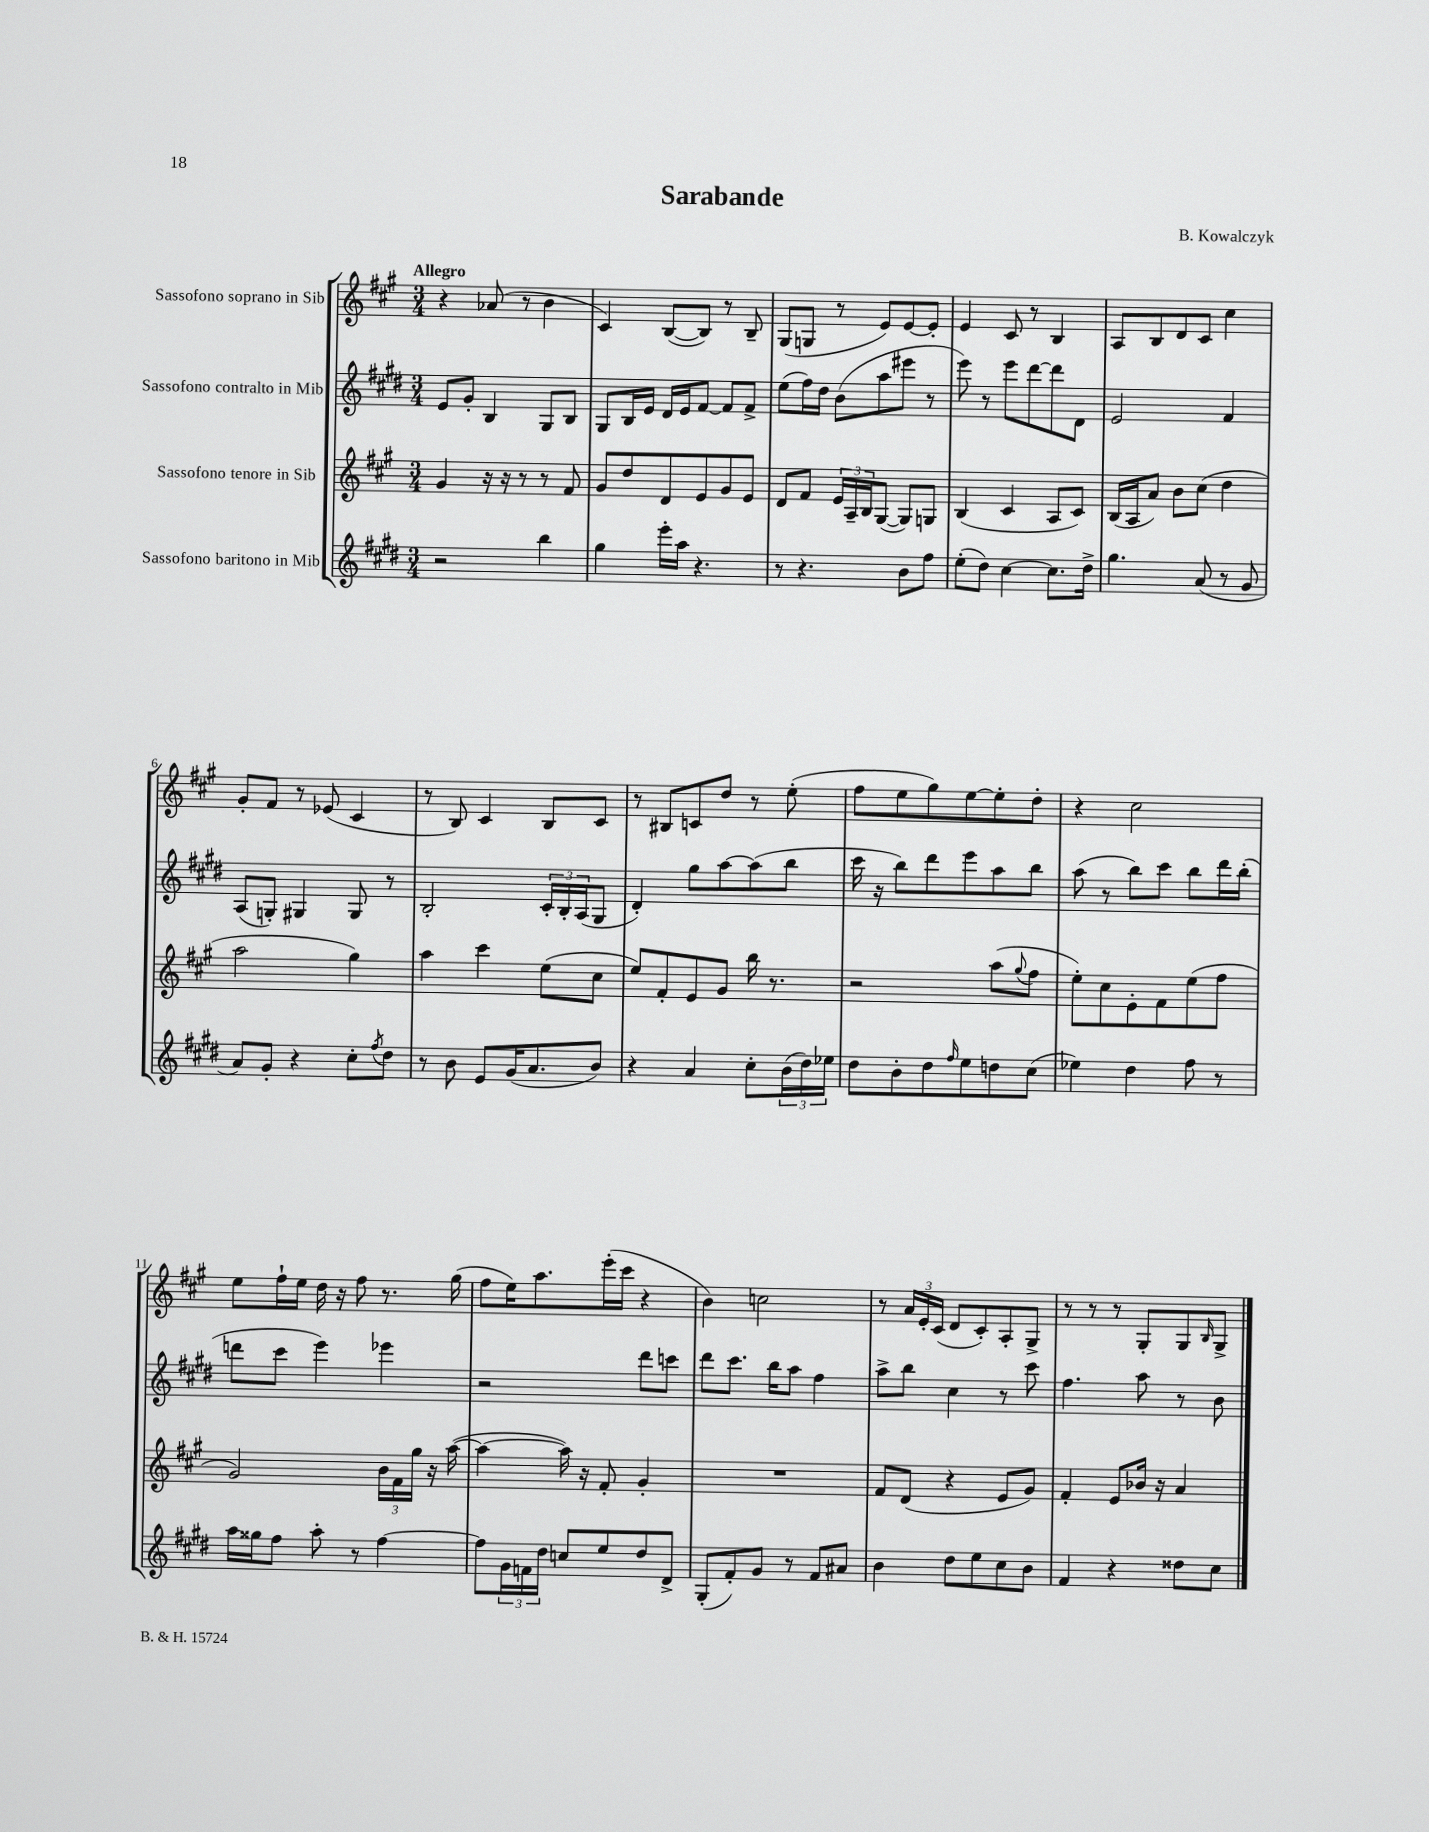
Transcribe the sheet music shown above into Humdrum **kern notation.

**kern	**kern	**kern	**kern
*staff4	*staff3	*staff2	*staff1
*clefG2	*clefG2	*clefG2	*clefG2
*k[f#c#g#d#]	*k[f#c#g#]	*k[f#c#g#d#]	*k[f#c#g#]
*M3/4	*M3/4	*M3/4	*M3/4
2r	4g#/	8e/L	4r
.	.	8g#'/J	.
.	16r	4B/	(8a-/
.	16r	.	.
.	8r	.	8r
4bb\	8r	8G#/L	4b\
.	8f#/	8B/J	.
=	=	=	=
4gg#\	8g#/L	8G#/L	4c#/)
.	8dd/	16B/L	.
.	.	16e/JJ	.
16eee'\LL	8d/	16d#/LL	([8B/L
16aa\JJ	.	16e/J	.
4.r	8e/	[8f#/J	8B/]J)
.	8g#/	8f#/]L	8r
.	8e/J	8f#^/J	8B~/
=	=	=	=
8r	8d/L	(8ee\L	(8G#/L
4.r	8f#/J	16ff#\L)	8G/J
.	.	16dd#\JJ	.
.	24e/LL	(8b\L	8r
.	24A~/	.	.
.	24B/J	.	.
.	([8G#/J	8aa\	8e/L)
8b\L	8G#/]L)	8eee#\J	[8e/
8ff#\J	8G/J	8r	8e'/]J
=	=	=	=
(8ee'\L	(4B/	8eee\)	4e/
8dd#\J)	.	8r	.
[4cc#\	4c#/	8eee\L	8c#/
.	.	[8ddd#\	8r
8.cc#\]L	8A/L	8ddd#\]	4B/
.	8c#/J)	8d#\J	.
16dd#^\Jk	.	.	.
=	=	=	=
4.gg#\	(16B/LL	2e/	8A/L
.	16A/J	.	.
.	8a/J)	.	8B/
.	8b\L	.	8d/
(8a/	(8cc#\J	.	8c#/J
8r	4dd\	4f#/	4cc#\
8g#/	.	.	.
=	=	=	=
8a/L)	2aa\	(8A/L	8g#'/L
8g#'/J	.	8G'/J)	8f#/J
4r	.	4G#/	8r
.	.	.	(8e-/
8cc#'\L	4gg#\)	8G#/	4c#/
8qff#/	.	.	.
8dd#\J	.	8r	.
=	=	=	=
8r	4aa\	2B'/	8r
8b\	.	.	8B/)
8e/L	4ccc#\	.	4c#/
(16g#/K	.	.	.
8.a/	.	.	.
.	(8ee\L	24c#'/LL	8B/L
.	.	24B'/	.
.	.	(24A/J	.
8b/J)	8cc#\J	8G#/J	8c#/J
=	=	=	=
4r	8ee/L)	4d#'/)	8r
.	8f#'/	.	8B#/L
4a/	8e/	8gg#\L	8c/
.	8g#/J	[8aa\	8dd/J
8cc#'\L	16bb\	(8aa\]	8r
.	8.r	.	.
(24b\L	.	8bb\J	(8ee'\
24dd#\)	.	.	.
24ee-\JJ	.	.	.
=	=	=	=
8dd#\L	2r	16ccc#\	8ff#\L
.	.	16r	.
8b'\	.	8bb\L)	8ee\
8dd#\	.	8ddd#\	8gg#\)
16qqff#/	.	.	.
8ee\	.	8eee\	[8ee\
8dd\	(8aa\L	8aa\	8ee'\]
.	8qqgg#/	.	.
(8cc#\J	8ff#\J	8bb\J	8dd'\J
=	=	=	=
4ee-\)	8ee'\L)	(8aa\	4r
.	8cc#\	8r	.
4dd#\	8e'\	8bb\L)	2cc#\
.	8f#\	8ccc#\J	.
8ff#\	(8ee\	8bb\L	.
8r	8ff#\J	16ddd#\L	.
.	.	(16bb'\JJ	.
=	=	=	=
16aa\LL	2g#/)	8ddd\L	8ee\L
16gg##\J	.	.	.
8ff#\J	.	8ccc#\J	16ff#`\L
.	.	.	16ee\JJ
8aa'\	.	4eee\)	16dd\
.	.	.	16r
8r	.	.	8ff#\
[4ff#\	24b\LL	4eee-\	8.r
.	24f#\	.	.
.	24gg#\JJ	.	.
.	16r	.	.
.	([16aa\	.	(16gg#\
=	=	=	=
8ff#\]L	4aa\_	2r	8ff#\L
24g#\L	.	.	16ee\K)
24f\	.	.	.
.	.	.	8.aa\
24dd#\JJ	.	.	.
8cc/L	16aa\])	.	.
.	16r	.	.
8ee/	8f#'/	.	(16eee'\L
.	.	.	16ccc#\JJ
8dd#/	4g#'/	8ddd#\L	4r
8d#^/J	.	8ccc\J	.
=	=	=	=
(8G#'/L	2.r	8ddd#\L	4b\)
8f#'/)	.	8.ccc#\J	.
8g#/J	.	.	2cc\
.	.	16bb\LK	.
8r	.	8aa\J	.
8f#/L	.	4ff#\	.
8a#/J	.	.	.
=	=	=	=
4b\	8f#/L	8aa^\L	8r
.	(8d/J	8bb\J	24a/LL
.	.	.	24e'/
.	.	.	(24c#/JJ
8dd#\L	4r	4cc#\	8d/L
8ee\	.	.	8c#'/)
8cc#\	8e/L	8r	8A'/
8b\J	8g#/J)	8ccc#\	8G#^/J
=	=	=	=
4f#/	4f#'/	4.ff#\	8r
.	.	.	8r
4r	8e/L	.	8r
.	16b-/Jk	8aa\	8G#'/L
.	16r	.	.
8dd##\L	4a/	8r	8G#/
.	.	.	16qqB/
8cc#\J	.	8b\	8G#^/J
==	==	==	==
*-	*-	*-	*-
